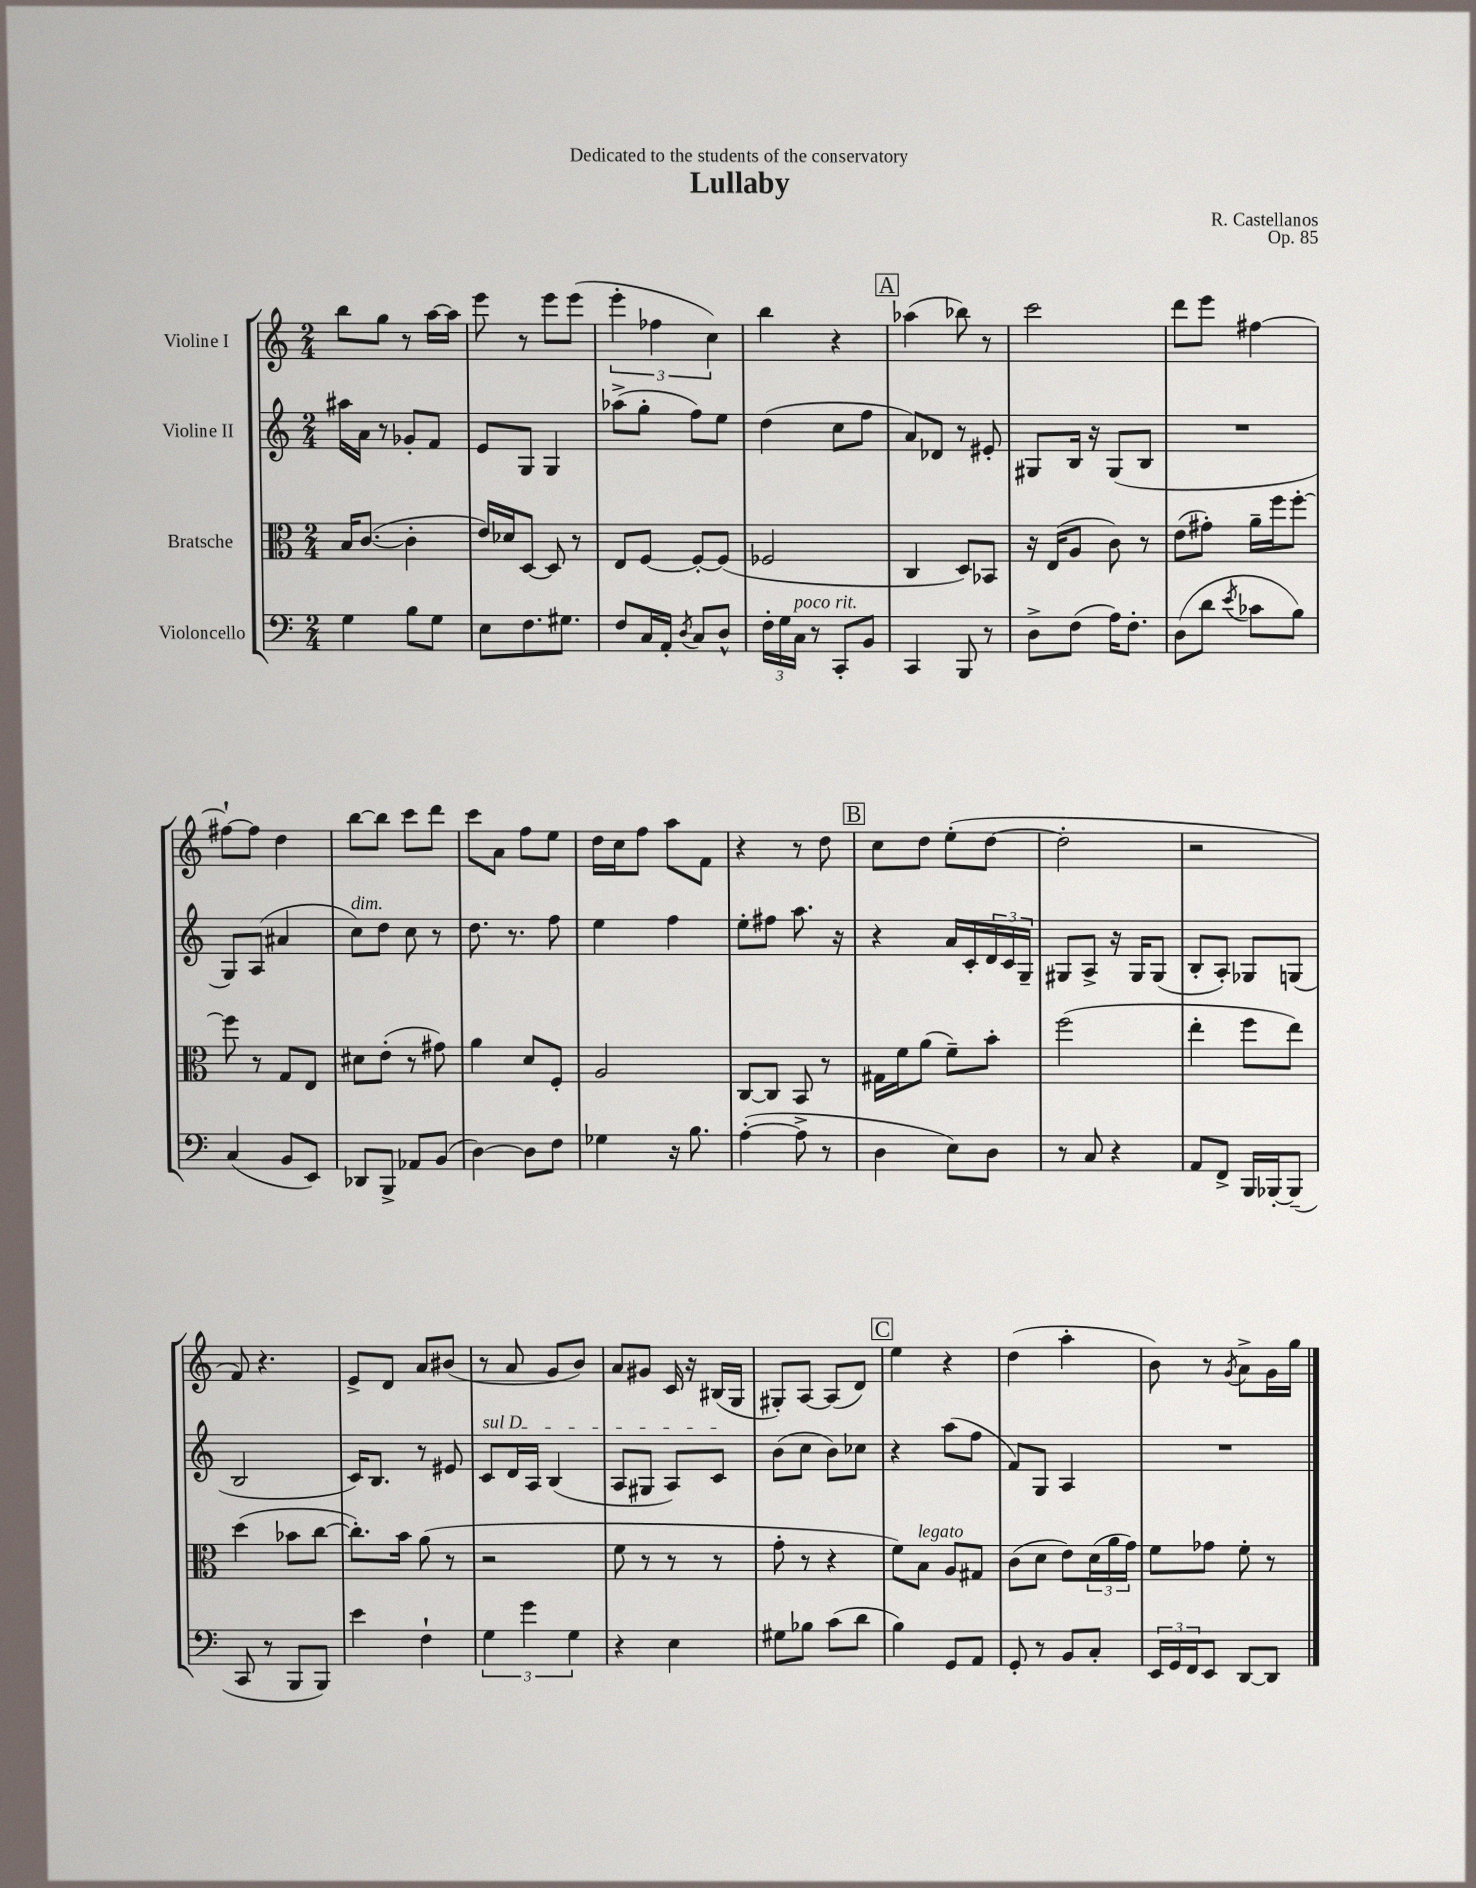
\header { title = "Lullaby" composer = "R. Castellanos" dedication = "Dedicated to the students of the conservatory" opus = "Op. 85" }
<<
\new StaffGroup <<
\new Staff = "s0" \with { instrumentName = "Violine I" } {
    \clef treble \key c \major \numericTimeSignature \time 2/4
    b''8 g''8 r8 a''16~ a''16 |
    e'''8 r8 e'''8 e'''8( |
    \tuplet 3/2 { e'''4-. fes''4 c''4) } |
    b''4 r4 |
    \mark \markup { \box "A" } aes''4( bes''8) r8 |
    c'''2 |
    d'''8 e'''8 fis''4~ |
    fis''8~-! fis''8 d''4 |
    b''8~ b''8 c'''8 d'''8 |
    c'''8 a'8 f''8 e''8 |
    d''16 c''16 f''8 a''8 f'8 |
    r4 r8 d''8 |
    \mark \markup { \box "B" } c''8 d''8 e''8-.( d''8~ |
    d''2-. |
    r2 |
    f'8) r4. |
    e'8-> d'8 a'8 bis'8( |
    r8 a'8 g'8 b'8) |
    a'8 gis'8 c'16 r16 bis16( g16 |
    gis8-.) a8~ a8( d'8) |
    \mark \markup { \box "C" } e''4 r4 |
    d''4( a''4-. |
    b'8) r8 \acciaccatura { g'8 } a'8-> g'16 g''16 \bar "|." |
}
\new Staff = "s1" \with { instrumentName = "Violine II" } {
    \clef treble \key c \major \numericTimeSignature \time 2/4
    ais''16 a'16 r8 ges'8-. f'8 |
    e'8 g8 g4 |
    aes''8->( g''8-. f''8) e''8 |
    d''4( c''8 f''8 |
    \mark \markup { \box "A" } a'8) des'8 r8 eis'8-. |
    gis8 b16 r16 gis8( b8 |
    R2 |
    g8) a8( ais'4 |
    c''8^\markup { \italic "dim." }) d''8 c''8 r8 |
    d''8. r8. f''8 |
    e''4 f''4 |
    e''8-. fis''8 a''8. r16 |
    \mark \markup { \box "B" } r4 a'16 c'16-. \tuplet 3/2 { d'16 c'16 g16-- } |
    gis8 a8-> r16 gis16 gis8( |
    b8-. a8-.) ges8 g8( |
    b2 |
    c'16) b8. r8 eis'8 |
    \once \override TextSpanner.bound-details.left.text = \markup { \italic "sul D" } c'8\startTextSpan d'16 a16 b4( |
    a8 gis8 a8) c'8\stopTextSpan |
    b'8( c''8 b'8) ces''8 |
    \mark \markup { \box "C" } r4 a''8( f''8 |
    f'8) g8 a4 |
    R2 \bar "|." |
}
\new Staff = "s2" \with { instrumentName = "Bratsche" } {
    \clef alto \key c \major \numericTimeSignature \time 2/4
    b16 c'8.~( c'4-. |
    e'16) des'16 d8~ d8 r8 |
    e8 f8~ f8~-. f8( |
    fes2 |
    \mark \markup { \box "A" } c4 d8) bes,8 |
    r16 e16( a8 c'8) r8 |
    e'8( gis'8-.) a'16-- f''16 f''8~-. |
    f''8 r8 g8 e8 |
    dis'8 e'8-.( r8 gis'8) |
    a'4 d'8 f8-. |
    a2 |
    c8~ c8 b,8 r8 |
    \mark \markup { \box "B" } gis16 f'16 a'8( f'8--) b'8-. |
    f''2( |
    e''4-. f''8 e''8) |
    d''4( bes'8 c''8~ |
    c''8.-.) b'16 a'8( r8 |
    r2 |
    f'8 r8 r8 r8 |
    g'8-. r8 r4 |
    \mark \markup { \box "C" } f'8) b8^\markup { \italic "legato" } a8 gis8 |
    c'8( d'8 e'8) \tuplet 3/2 { d'16( a'16 g'16) } |
    f'8 ges'8 f'8-. r8 \bar "|." |
}
\new Staff = "s3" \with { instrumentName = "Violoncello" } {
    \clef bass \key c \major \numericTimeSignature \time 2/4
    g4 b8 g8 |
    e8 f8. gis8. |
    f8 c16 a,16-. \acciaccatura { d8 } c8 d8-^ |
    \tuplet 3/2 { f16-. g16 c16^\markup { \italic "poco rit." } } r8 c,8-. b,8 |
    \mark \markup { \box "A" } c,4 b,,8 r8 |
    d8-> f8( a16) f8.-. |
    d8( d'8 \acciaccatura { e'8 } ces'8 b8) |
    c4( b,8 e,8) |
    des,8 b,,8-> aes,8 b,8( |
    d4~) d8 f8 |
    ges4 r16 b8. |
    a4~-.( a8-> r8 |
    \mark \markup { \box "B" } d4 e8) d8 |
    r8 c8 r4 |
    a,8 f,8-> b,,16 bes,,16~-. bes,,8--( |
    c,8 r8 b,,8 b,,8) |
    e'4 f4-! |
    \tuplet 3/2 { g4 g'4 g4 } |
    r4 e4 |
    gis8 bes8 c'8( d'8 |
    \mark \markup { \box "C" } b4) g,8 a,8 |
    g,8-. r8 b,8 c8-. |
    \tuplet 3/2 { e,16 g,16 f,16 } e,8 d,8~ d,8 \bar "|." |
}
>>
>>
\layout { \context { \Score \remove "Bar_number_engraver" } }
